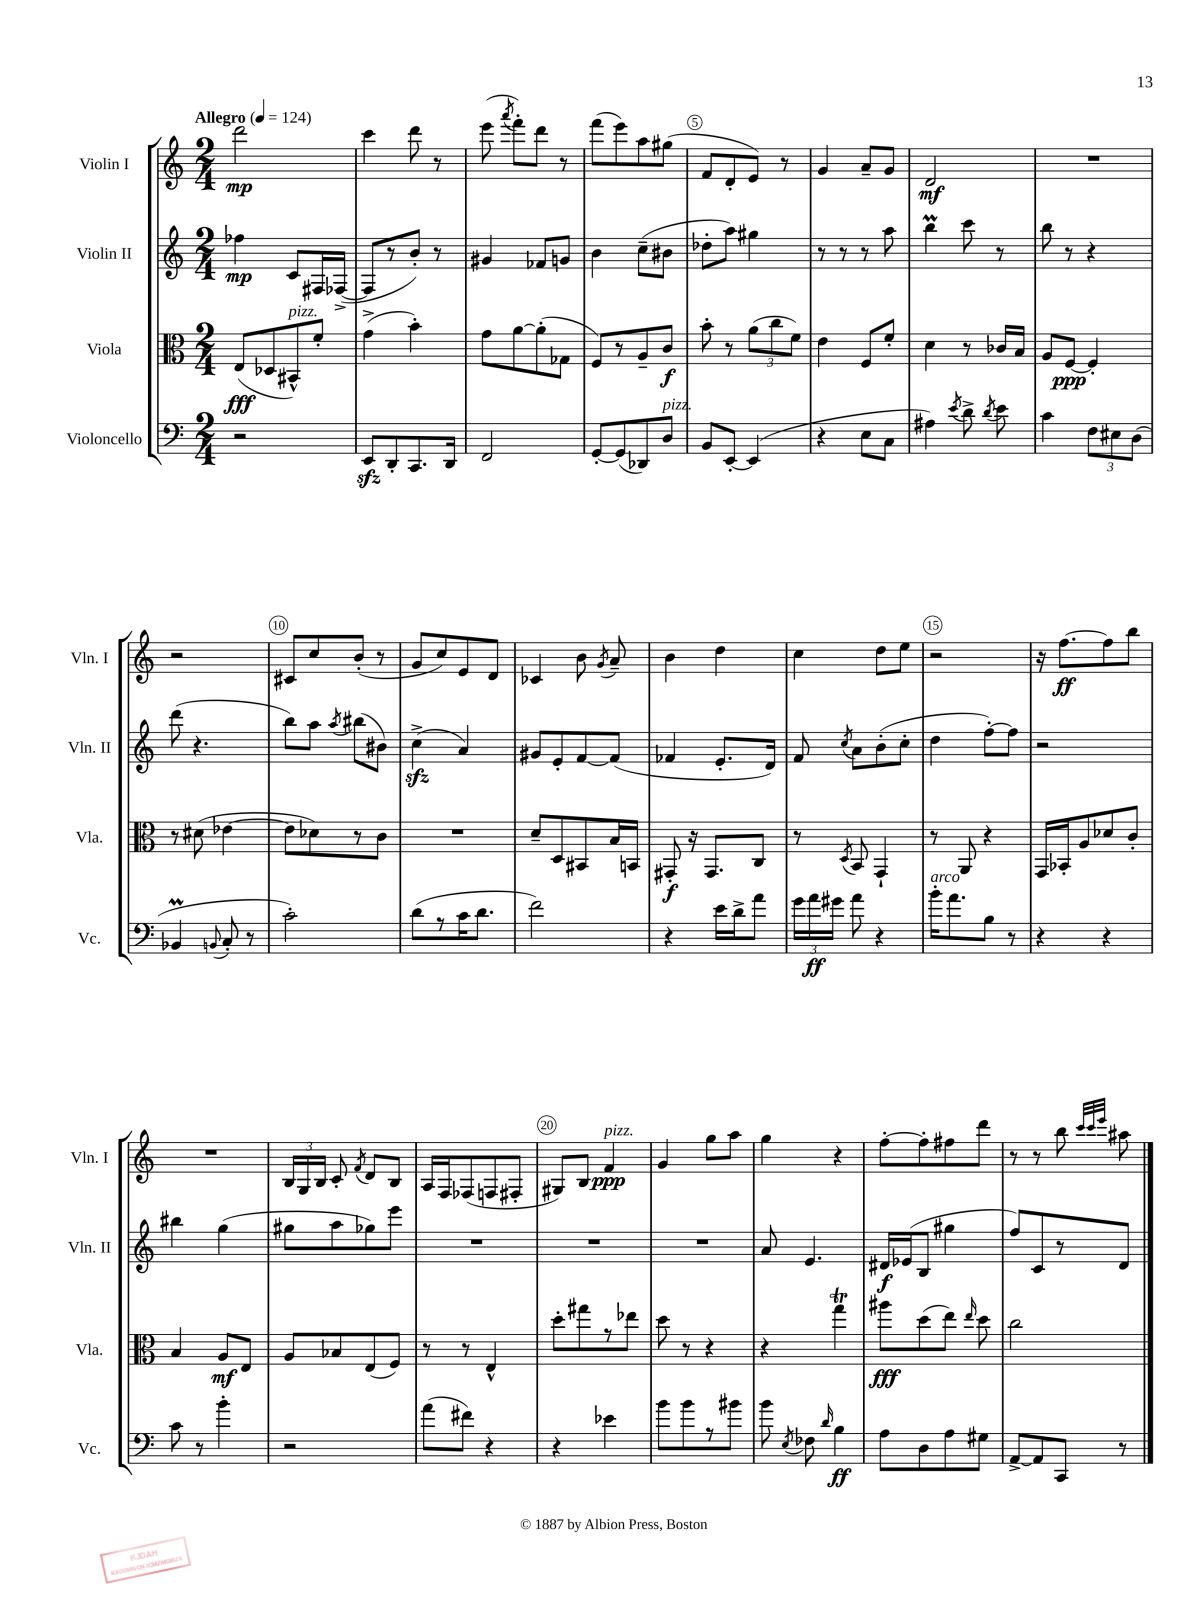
<<
\new StaffGroup <<
\new Staff = "s0" \with { instrumentName = "Violin I" shortInstrumentName = "Vln. I" } {
    \clef treble \key c \major \numericTimeSignature \time 2/4 \tempo "Allegro" 4 = 124
    \autoBeamOff d'''2\mp |
    c'''4 d'''8 r8 |
    e'''8( \acciaccatura { a'''8 } f'''8[-.) d'''8] r8 |
    f'''8[( e'''8) a''8 gis''8]( |
    f'8[ d'8-. e'8]) r8 |
    g'4 a'8[-- g'8] |
    d'2\mf |
    R2 |
    r2 |
    cis'8[ c''8 b'8]-.( r8 |
    g'8[ c''8) e'8 d'8] |
    ces'4 b'8 \acciaccatura { g'8 } a'8-- |
    b'4 d''4 |
    c''4 d''8[ e''8] |
    r2 |
    r16 f''8.[~\ff f''8 b''8] |
    R2 |
    \tuplet 3/2 { b16[ g16 b16] } c'8-. \acciaccatura { f'8 } d'8[ b8] |
    a16[ f16 fes8( f8 fis8]-. |
    gis8[) b8] f'4\ppp^\markup { \italic "pizz." } |
    g'4 g''8[ a''8] |
    g''4 r4 |
    f''8[~-. f''8-. fis''8 d'''8] |
    r8 r8 b''8 \grace { c'''32[ c'''32 e'''32] } ais''8 \bar "|." |
}
\new Staff = "s1" \with { instrumentName = "Violin II" shortInstrumentName = "Vln. II" } {
    \clef treble \key c \major \numericTimeSignature \time 2/4
    \autoBeamOff fes''4\mp c'8[ fis16 fes16]~->( |
    fes8[ r8 b'8]-.) r8 |
    gis'4 fes'8[ g'8] |
    b'4 c''8[--( bis'8] |
    des''8[-. a''8]) gis''4 |
    r8 r8 r8 a''8 |
    b''4\prall c'''8 r8 |
    b''8 r8 r4 |
    d'''8( r4. |
    b''8[) a''8] \acciaccatura { a''8 } bis''8[( bis'8]) |
    c''4->\sfz( a'4) |
    gis'8[ e'8-. f'8~ f'8]( |
    fes'4 e'8.[-. d'16]) |
    f'8 \acciaccatura { c''8 } a'8[ b'8-.( c''8]-. |
    d''4 f''8[~-.) f''8] |
    r2 |
    bis''4 g''4( |
    gis''8[ a''8 ges''8) e'''8] |
    R2 |
    R2 |
    R2 |
    a'8 e'4. |
    dis'16[\f ees'16( b8] gis''4 |
    f''8[) c'8 r8 d'8] \bar "|." |
}
\new Staff = "s2" \with { instrumentName = "Viola" shortInstrumentName = "Vla." } {
    \clef alto \key c \major \numericTimeSignature \time 2/4
    \autoBeamOff e8[\fff( des8 bis,8-^^\markup { \italic "pizz." }) f'8]-. |
    g'4->( b'4-.) |
    g'8[ a'8~ a'8-.( ges8] |
    f8[) r8 a8-- c'8]\f |
    b'8-. r8 \tuplet 3/2 { a'8[( c''8 f'8]) } |
    e'4 f8[ f'8]-. |
    d'4 r8 ces'16[ b16] |
    a8[ f8]~\ppp f4-. |
    r8 dis'8( ees'4~ |
    ees'8[ des'8) r8 c'8] |
    R2 |
    d'8[-- d8 bis,8 b16 b,16] |
    gis,8-.\f r16 gis,8.[ c8] |
    r8 \acciaccatura { d8 } b,8 g,4-! |
    r8 a,8 r4 |
    g,16[ bes,16-. a8 des'8 c'8]-. |
    b4 a8[\mf e8] |
    a8[ bes8 e8( f8]) |
    r8 r8 e4-^ |
    d''8[-. gis''8 r8 ees''8] |
    d''8 r8 r4 |
    r4 g''4\trill |
    ais''8[\fff d''8( e''8]) \grace { e''16 } d''8 |
    c''2 \bar "|." |
}
\new Staff = "s3" \with { instrumentName = "Violoncello" shortInstrumentName = "Vc." } {
    \clef bass \key c \major \numericTimeSignature \time 2/4
    \autoBeamOff r2 |
    e,8[\sfz d,8-. c,8. d,16] |
    f,2 |
    g,8[~-. g,8( des,8) d8]^\markup { \italic "pizz." } |
    b,8[ e,8]~-. e,4( |
    r4 e8[ c8] |
    ais4) \acciaccatura { e'8 } d'8-> \acciaccatura { d'8 } e'8 |
    c'4 \tuplet 3/2 { f8[ eis8 d8]( } |
    bes,4\prall \appoggiatura { b,8 } c8-. r8 |
    c'2-.) |
    d'8[( r8 c'16 d'8.] |
    f'2) |
    r4 e'16[ d'16-> a'8] |
    \tuplet 3/2 { g'16[ a'16\ff gis'16] } a'8 r4 |
    b'16[-.^\markup { \italic "arco" } a'8. b8] r8 |
    r4 r4 |
    c'8 r8 b'4-. |
    r2 |
    a'8[( fis'8]) r4 |
    r4 ees'4 |
    b'8[ b'8 r8 bis'8] |
    b'8 \acciaccatura { e8 } fes8 \grace { d'16 } b4\ff |
    a8[ d8 a8 gis8] |
    a,8[~-> a,8 c,8] r8 \bar "|." |
}
>>
>>
\layout { \context { \Score \override BarNumber.break-visibility = ##(#f #t #t) barNumberVisibility = #(every-nth-bar-number-visible 5) \override BarNumber.stencil = #(make-stencil-circler 0.1 0.3 ly:text-interface::print) } }
